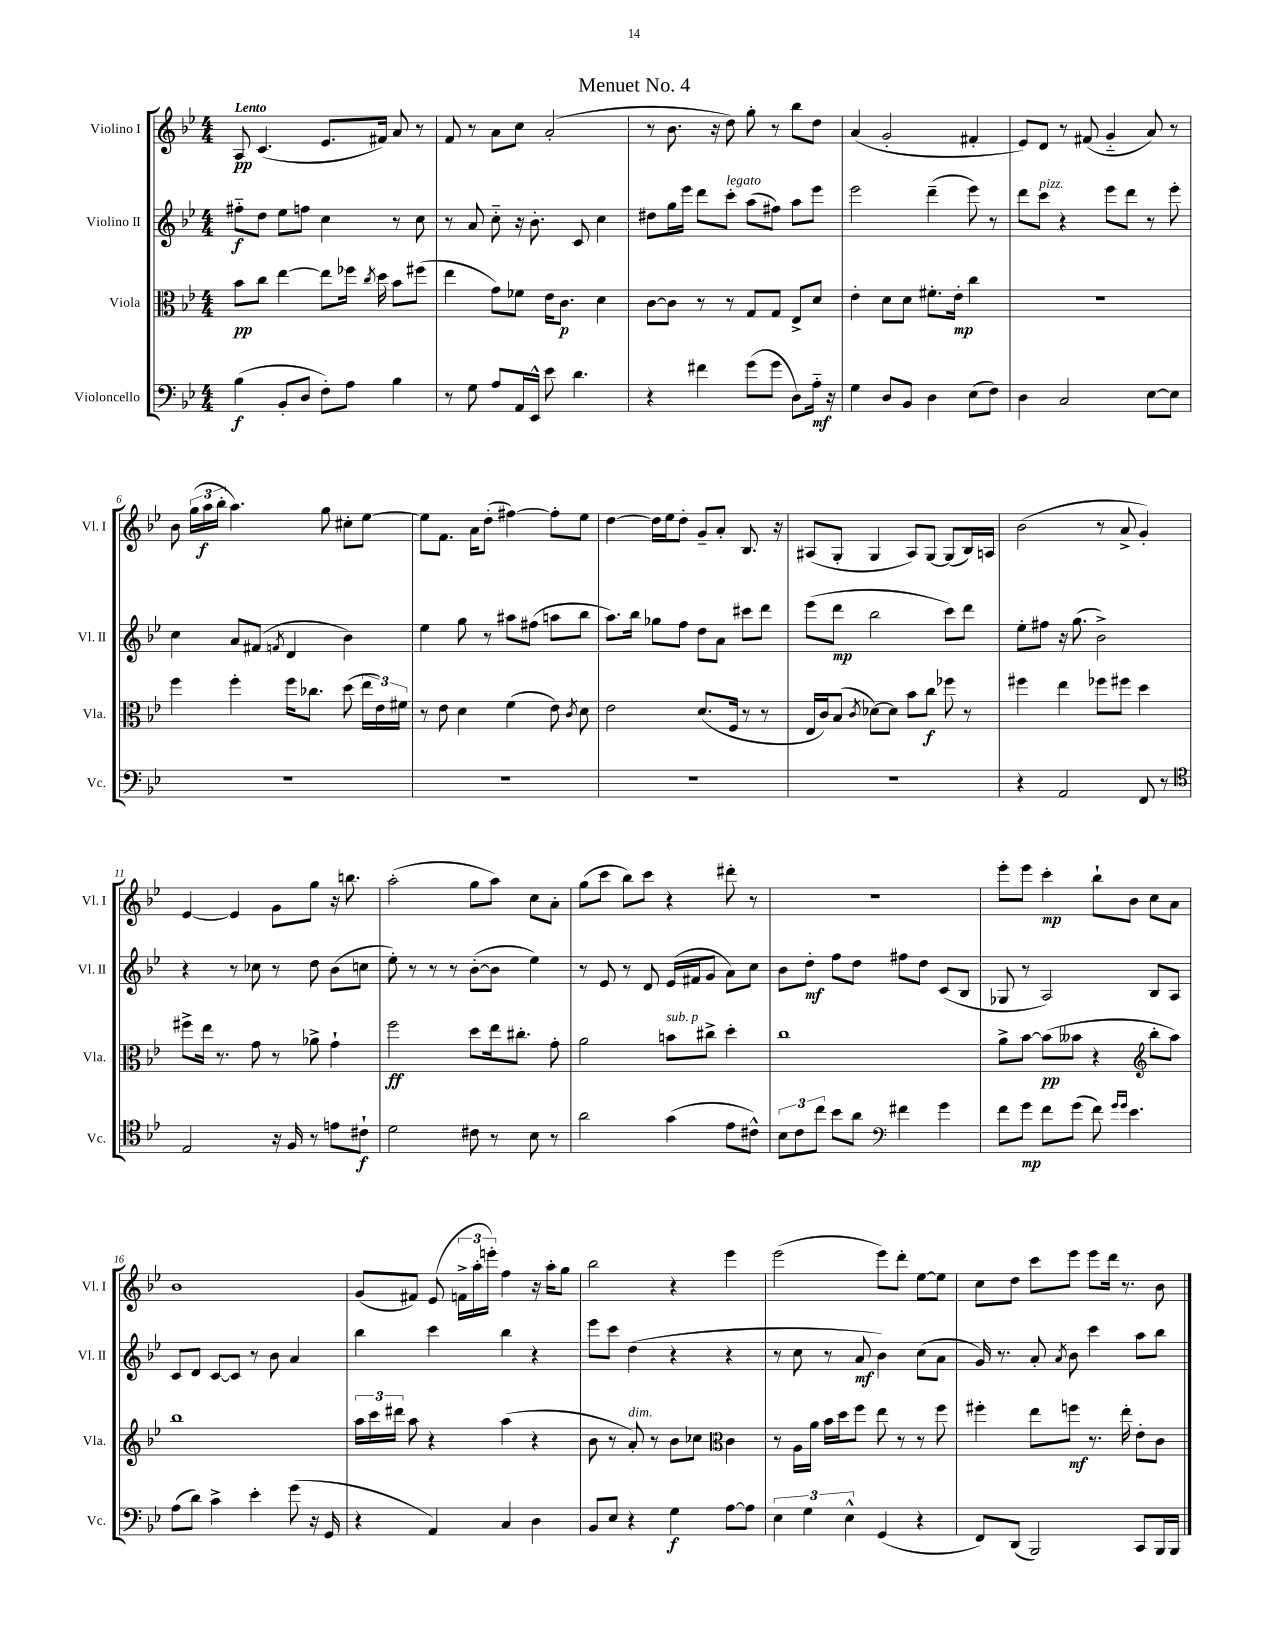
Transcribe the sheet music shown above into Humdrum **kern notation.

**kern	**dynam	**kern	**dynam	**kern	**dynam	**kern	**dynam
*part4	*part4	*part3	*part3	*part2	*part2	*part1	*part1
*staff4	*staff4	*staff3	*staff3	*staff2	*staff2	*staff1	*staff1
*I"Violoncello	*	*I"Viola	*	*I"Violino II	*	*I"Violino I	*
*I'Vc.	*	*I'Vla.	*	*I'Vl. II	*	*I'Vl. I	*
*clefF4	*	*clefC3	*	*clefG2	*	*clefG2	*
*k[b-e-]	*	*k[b-e-]	*	*k[b-e-]	*	*k[b-e-]	*
*M4/4	*	*M4/4	*	*M4/4	*	*M4/4	*
=1	=1	=1	=1	=1	=1	=1	=1
!	!	!	!	!	!	!LO:TX:a:B:t=Lento	!
(4B-\	f	8b-\L	pp	8ff#X\L	f	8A/	pp
.	.	8cc\J	.	8dd\J	.	(4.c/	.
8BB-'/L	.	[4ee-\	.	8ee-\L	.	.	.
8D/J	.	.	.	8ffn\J	.	.	.
8F'\L)	.	8ee-\L]	.	4cc\	.	8.e-/L	.
8A\J	.	16ff-X\Jk	.	.	.	.	.
.	.	8qcc/	.	.	.	.	.
.	.	16dd\	.	.	.	16f#X/Jk)	.
4B-\	.	8b-\L	.	8r	.	8a/	.
.	.	(8ff#X\J	.	8cc\	.	8r	.
=2	=2	=2	=2	=2	=2	=2	=2
8r	.	4ee-\	.	8r	.	8f/	.
8G\	.	.	.	8a/	.	8r	.
8A/L	.	8g\L)	.	8cc\	.	8a\L	.
16AA/L	.	8f-X\J	.	16r	.	8cc\J	.
16EE-^^/JJ	.	.	.	8.b-'\	.	.	.
8e-\	.	16e-\KL	.	.	.	(2a'/	.
.	.	8.c\J	p	.	.	.	.
4.d\	.	.	.	8c/	.	.	.
.	.	4d\	.	4cc\	.	.	.
=3	=3	=3	=3	=3	=3	=3	=3
4r	.	[8c\L	.	8dd#X\L	.	8r	.
.	.	8c\J]	.	16gg\L	.	8.b-\	.
.	.	.	.	16eee-\JJ	.	.	.
4f#X\	.	8r	.	8ddd\L	.	.	.
.	.	.	.	.	.	16r	.
!	!	!	!	!LO:TX:a:i:t=legato	!	!	!
.	.	8r	.	8ccc'\J	.	8dd\)	.
(8g\L	.	8G/L	.	(8aa\L	.	8gg'\	.
8g\J	.	8G/J	.	8ff#X\J)	.	8r	.
8D\L)	.	8E-^/L	.	8aa\L	.	8bb-\L	.
16A\Jk	mf	8d/J	.	8eee-\J	.	8dd\J	.
16r	.	.	.	.	.	.	.
=4	=4	=4	=4	=4	=4	=4	=4
4G\	.	4e-'\	.	2eee-\	.	(4a/	.
8D/L	.	8d\L	.	.	.	2g'/	.
8BB-/J	.	8d\J	.	.	.	.	.
4D\	.	8.f#X'\L	.	(4ddd~\	.	.	.
.	.	16e-'\Jk	mp	.	.	.	.
(8E-\L	.	4cc\	.	8eee-\)	.	4f#X'/	.
8F\J)	.	.	.	8r	.	.	.
=5	=5	=5	=5	=5	=5	=5	=5
4D\	.	1r	.	8ddd\L	.	8e-/L)	.
!	!	!	!	!LO:TX:a:i:t=pizz.	!	!	!
.	.	.	.	8ccc\J	.	8d/J	.
2C/	.	.	.	4r	.	8r	.
.	.	.	.	.	.	(8f#X/	.
.	.	.	.	8eee-\L	.	4g/	.
.	.	.	.	8ddd\J	.	.	.
[8E-\L	.	.	.	8r	.	8a/)	.
8E-\J]	.	.	.	8eee-'\	.	8r	.
!!LO:LB:g=z
=6	=6	=6	=6	=6	=6	=6	=6
1r	.	4ff\	.	4cc\	.	8b-\	.
.	.	.	.	.	.	(24gg\LL	.
.	.	.	.	.	.	24aa\	f
.	.	.	.	.	.	24bb-'\JJ	.
.	.	4ff'\	.	8a/L	.	4.aa\)	.
.	.	.	.	(8f#X/J	.	.	.
.	.	.	.	8qfn/	.	.	.
.	.	16ff\KL	.	4d/	.	.	.
.	.	8.cc-X\J	.	.	.	.	.
.	.	.	.	.	.	8gg\	.
.	.	(8dd\	.	4b-\)	.	8cc#X'\L	.
.	.	24ee-\LL	.	.	.	[8ee-\J	.
.	.	24e-\)	.	.	.	.	.
.	.	24f#X\JJ	.	.	.	.	.
=7	=7	=7	=7	=7	=7	=7	=7
1r	.	8r	.	4ee-\	.	8ee-\L]	.
.	.	8e-\	.	.	.	8.f\J	.
.	.	4d\	.	8gg\	.	.	.
.	.	.	.	.	.	16a\KL	.
.	.	.	.	8r	.	(8dd'\J	.
.	.	(4f\	.	8aa#X\L	.	[4ff#X\)	.
.	.	.	.	(8ff#X\J	.	.	.
.	.	8e-\)	.	8aan\L	.	8ff#'\L]	.
.	.	8qc/	.	.	.	.	.
.	.	8d\	.	8bb-\J	.	8ee-\J	.
=8	=8	=8	=8	=8	=8	=8	=8
1r	.	2e-\	.	8.aa\L)	.	[4dd\	.
.	.	.	.	16bb-\Jk	.	.	.
.	.	.	.	8gg-X\L	.	16dd\LL]	.
.	.	.	.	.	.	16ee-\J	.
.	.	.	.	8ff\J	.	8dd'\J	.
.	.	(8.d/L	.	8dd\L	.	8g~/L	.
.	.	.	.	8a\J	.	8a'/J	.
.	.	16F/Jk	.	.	.	.	.
.	.	8r	.	8ccc#X\L	.	8.B-/	.
.	.	8r	.	8ddd\J	.	.	.
.	.	.	.	.	.	16r	.
=9	=9	=9	=9	=9	=9	=9	=9
1r	.	16E-/LL	.	(8eee-\L	.	(8A#X/L	.
.	.	16c/J)	.	.	.	.	.
.	.	(8B-/J	.	8ddd\J	mp	8G'/J	.
.	.	8qc/	.	.	.	.	.
.	.	[8d-X\L)	.	2bb-\	.	4G/	.
.	.	8d-\J]	.	.	.	.	.
.	.	8b-\L	.	.	.	8A#/L)	.
.	.	8cc\J	f	.	.	[8G/J	.
.	.	8ff-X\	.	8ccc\L)	.	(8G/L]	.
.	.	8r	.	8ddd\J	.	16B-/L)	.
.	.	.	.	.	.	16An/JJ	.
=10	=10	=10	=10	=10	=10	=10	=10
4r	.	4ff#X\	.	8ee-'\L	.	(2b-\	.
.	.	.	.	8ff#X\J	.	.	.
2AA/	.	4ee-\	.	16r	.	.	.
.	.	.	.	(8.gg\	.	.	.
.	.	8ff-X\L	.	2b-^\)	.	8r	.
.	.	8ff#X\J	.	.	.	8a^/	.
8FF/	.	4dd\	.	.	.	4g'/)	.
8r	.	.	.	.	.	.	.
!!LO:LB:g=z
=11	=11	=11	=11	=11	=11	=11	=11
*clefC4	*	*	*	*	*	*	*
2E-/	.	8ff#X^\L	.	4r	.	[4e-/	.
.	.	16ee-\Jk	.	.	.	.	.
.	.	8.r	.	.	.	.	.
.	.	.	.	8r	.	4e-/]	.
.	.	8g\	.	8cc-X\	.	.	.
16r	.	8r	.	8r	.	8g\L	.
16F/	.	.	.	.	.	.	.
8r	.	8a-X^\	.	8dd\	.	8gg\J	.
8en\L	.	4g`\	.	(8b-\L	.	16r	.
.	.	.	.	.	.	8.bbn\	.
8c#X`\J	f	.	.	8ccn\J	.	.	.
=12	=12	=12	=12	=12	=12	=12	=12
2d\	.	2ff\	ff	8ee-'\)	.	(2aa'\	.
.	.	.	.	8r	.	.	.
.	.	.	.	8r	.	.	.
.	.	.	.	8r	.	.	.
8c#X\	.	8dd\L	.	([8b-'\L	.	8gg\L	.
8r	.	16ee-\k	.	8b-\J]	.	8aa\J)	.
.	.	8.cc#X'\J	.	.	.	.	.
8B-\	.	.	.	4ee-\)	.	8cc\L	.
8r	.	8g'\	.	.	.	8a'\J	.
=13	=13	=13	=13	=13	=13	=13	=13
2a\	.	2a\	.	8r	.	(8gg\L	.
.	.	.	.	8e-/	.	8ccc\J	.
.	.	.	.	8r	.	8bb-\L)	.
.	.	.	.	8d/	.	8ccc\J	.
!	!	!LO:TX:a:i:t=sub. p	!	!	!	!	!
(4g\	.	8bn\L	.	(16e-/LL	.	4r	.
.	.	.	.	16f#X/J	.	.	.
.	.	8cc#X^\J	.	8g/J	.	.	.
8e-\L	.	4dd'\	.	8a\L)	.	8ddd#X'\	.
8c#X^^\J)	.	.	.	8cc\J	.	8r	.
=14	=14	=14	=14	=14	=14	=14	=14
12B-\L	.	1cc	.	8b-\L	.	1r	.
12c\	.	.	.	.	.	.	.
.	.	.	.	8dd'\J	mf	.	.
12cc\J	.	.	.	.	.	.	.
8b-\L	.	.	.	8ff\L	.	.	.
8a\J	.	.	.	8dd\J	.	.	.
*clefF4	*	*	*	*	*	*	*
4f#X\	.	.	.	8ff#X\L	.	.	.
.	.	.	.	8dd\J	.	.	.
4g\	.	.	.	(8c/L	.	.	.
.	.	.	.	8B-/J	.	.	.
=15	=15	=15	=15	=15	=15	=15	=15
8f\L	.	8a^\L	.	8G-X/	.	8eee-'\L	.
8g\J	mp	[8b-\J	.	8r	.	8eee-\J	.
8f\L	.	(8b-\L]	pp	2A/)	.	4ccc'\	mp
(8g\J	.	8b--X\J	.	.	.	.	.
8f\)	.	4r	.	.	.	8bb-`\L	.
16qqg/LL	.	.	.	.	.	.	.
16qqg/JJ	.	.	.	.	.	.	.
4.e-\	.	.	.	.	.	8b-\J	.
*	*	*clefG2	*	*	*	*	*
.	.	8bb-'\L	.	8B-/L	.	8cc\L	.
.	.	8aa\J)	.	8A/J	.	8a\J	.
!!LO:LB:g=z
=16	=16	=16	=16	=16	=16	=16	=16
(8A\L	.	1bb-	.	8c/L	.	1b-	.
8d\J)	.	.	.	8d/J	.	.	.
4c^\	.	.	.	[8c/L	.	.	.
.	.	.	.	8c/J]	.	.	.
4e-'\	.	.	.	8r	.	.	.
.	.	.	.	8b-\	.	.	.
(8g\	.	.	.	4a/	.	.	.
16r	.	.	.	.	.	.	.
16GG/	.	.	.	.	.	.	.
=17	=17	=17	=17	=17	=17	=17	=17
4r	.	24aa\LL	.	4bb-\	.	(8g/L	.
.	.	24ccc\	.	.	.	.	.
.	.	24ddd#X\JJ	.	.	.	.	.
.	.	8aa\	.	.	.	8f#X/J)	.
4AA/)	.	4r	.	4ccc\	.	(8e-/	.
.	.	.	.	.	.	24fn^\LL	.
.	.	.	.	.	.	24aa'\	.
.	.	.	.	.	.	24eeen'\JJ)	.
4C/	.	(4aa\	.	4bb-\	.	4ff\	.
4D\	.	4r	.	4r	.	16r	.
.	.	.	.	.	.	16aa'\KL	.
.	.	.	.	.	.	8gg\J	.
=18	=18	=18	=18	=18	=18	=18	=18
8BB-/L	.	8b-\	.	8eee-\L	.	2bb-\	.
8E-/J	.	8r	.	8ccc\J	.	.	.
!	!	!LO:TX:a:i:t=dim.	!	!	!	!	!
4r	.	8a'/)	.	(4dd\	.	.	.
.	.	8r	.	.	.	.	.
4G\	f	8b-\L	.	4r	.	4r	.
.	.	8cc-X\J	.	.	.	.	.
*	*	*clefC3	*	*	*	*	*
[8A\L	.	4c\	.	4r	.	4eee-\	.
8A\J]	.	.	.	.	.	.	.
=19	=19	=19	=19	=19	=19	=19	=19
6E-\	.	8r	.	8r	.	(2eee-\	.
.	.	16A\LL	.	8cc\	.	.	.
6G\	.	.	.	.	.	.	.
.	.	16a\JJ	.	.	.	.	.
.	.	16b-\LL	.	8r	.	.	.
.	.	16dd\J	.	.	.	.	.
6E-^^\	.	.	.	.	.	.	.
.	.	8ff\J	.	8a/	mf	.	.
(4GG/	.	8ee-\	.	4b-\)	.	8eee-\L)	.
.	.	8r	.	.	.	8ddd'\J	.
4r	.	8r	.	(8cc\L	.	[8ee-\L	.
.	.	8ff\	.	8a\J	.	8ee-\J]	.
=20	=20	=20	=20	=20	=20	=20	=20
8FF/L)	.	4ff#X'\	.	16g/)	.	8cc\L	.
.	.	.	.	8.r	.	.	.
(8DD/J	.	.	.	.	.	8dd\J	.
2BBB-/)	.	8ee-\L	.	8a'/	.	8ccc\L	.
.	.	.	.	8qa/	.	.	.
.	.	8ffn\J	mf	8b-\	.	8eee-\J	.
.	.	8.r	.	4ccc\	.	8eee-\L	.
.	.	.	.	.	.	16ddd\Jk	.
.	.	16ee-'\	.	.	.	8.r	.
8CC/L	.	8e-'\L	.	8aa\L	.	.	.
16BBB-/L	.	8c\J	.	8bb-\J	.	8b-\	.
16BBB-/JJ	.	.	.	.	.	.	.
==	==	==	==	==	==	==	==
*-	*-	*-	*-	*-	*-	*-	*-
